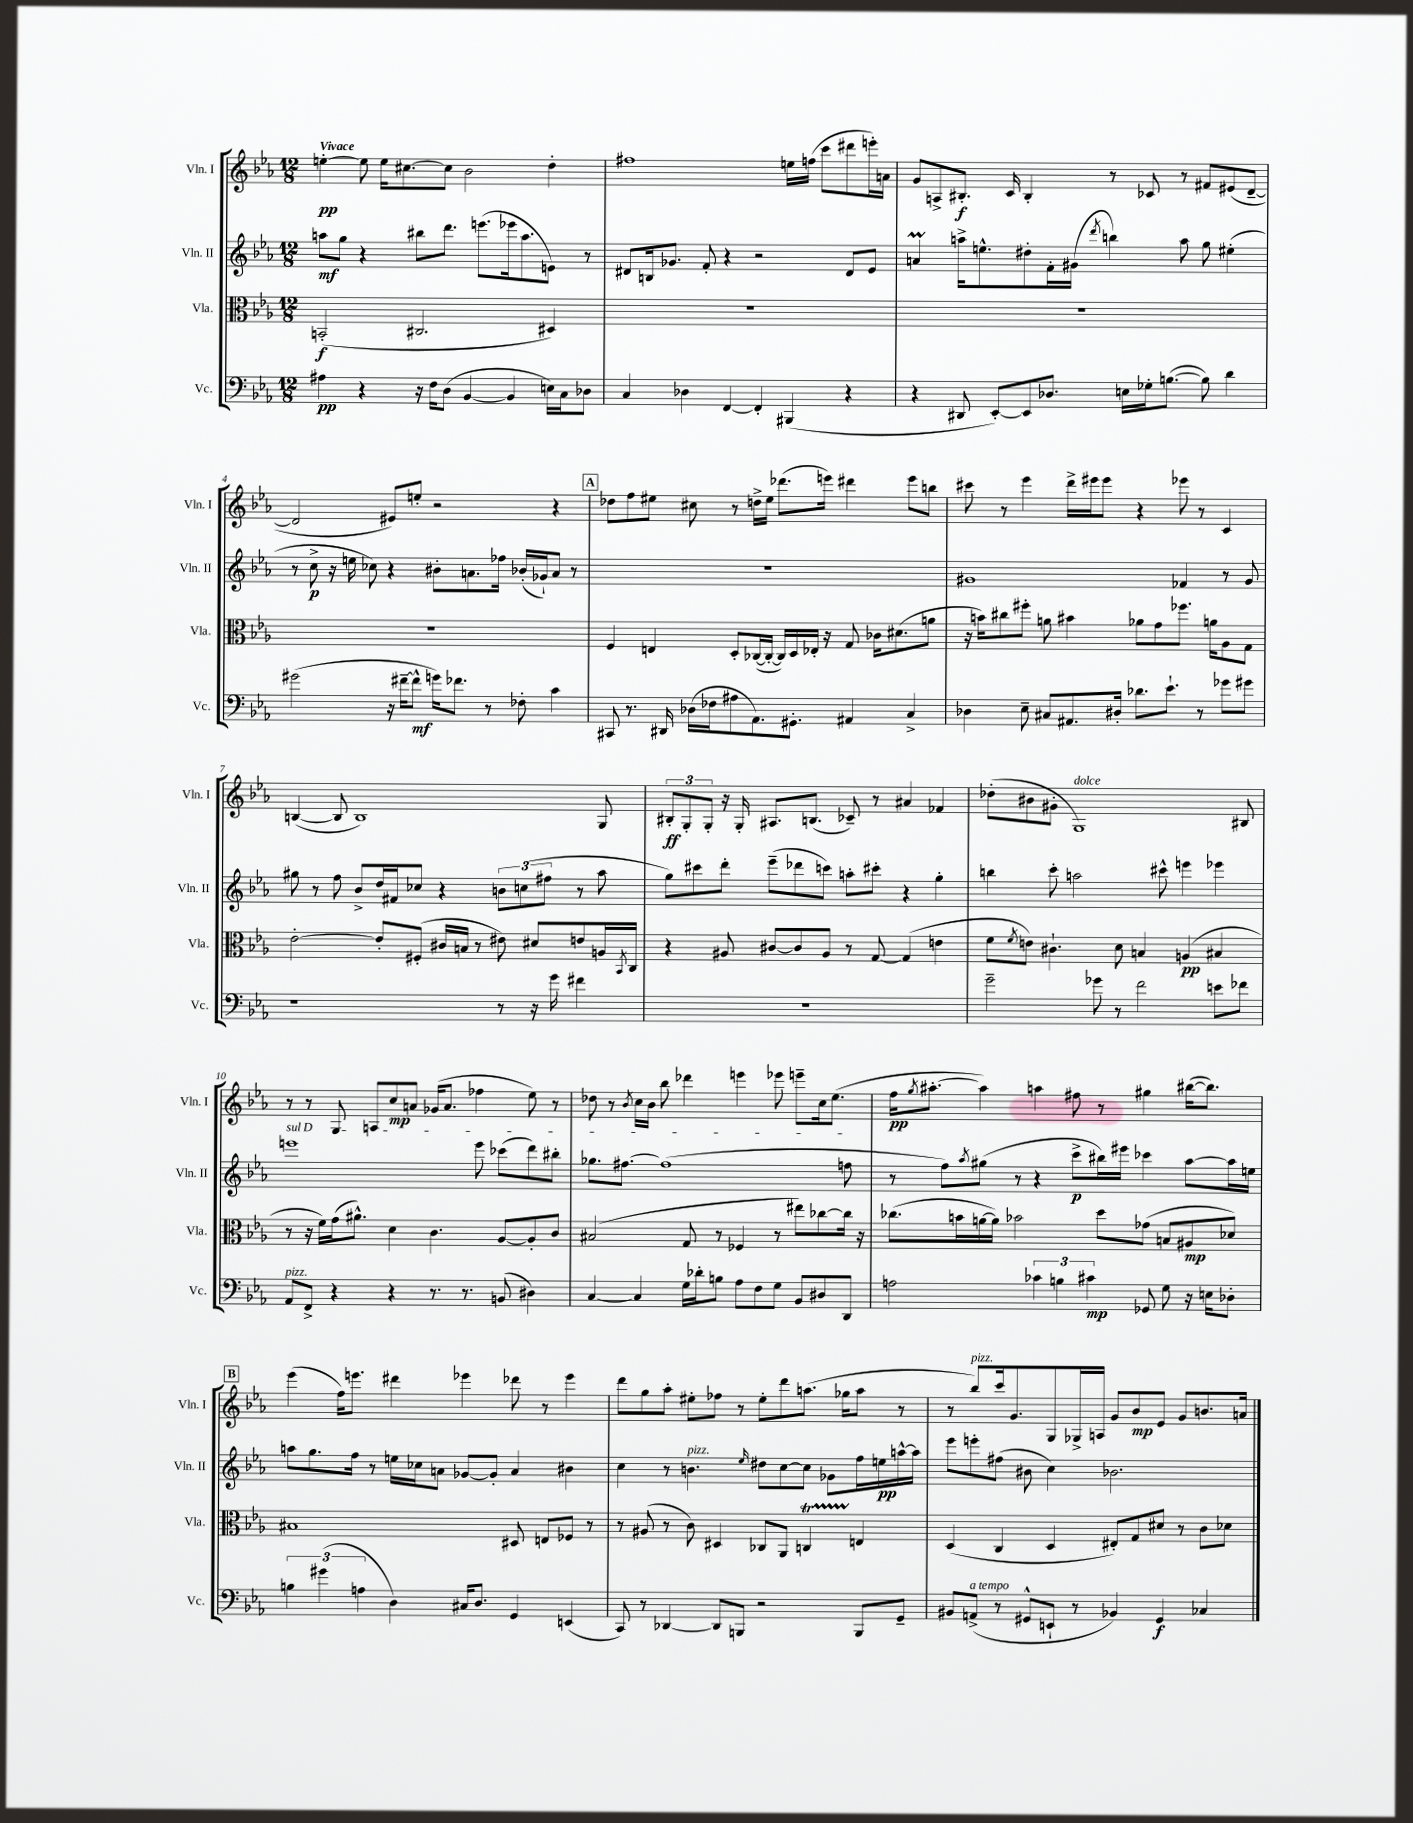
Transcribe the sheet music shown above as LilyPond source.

<<
\new StaffGroup <<
\new Staff = "s0" \with { instrumentName = "Vln. I" shortInstrumentName = "Vln. I" } {
    \clef treble \key ees \major \numericTimeSignature \time 12/8 \tempo "Vivace"
    e''4~-.\pp e''8 e''16 cis''8.~ cis''8 bes'2 d''4-. |
    fis''1 e''16 f''16( c'''8 dis'''8 e'''16-.) a'16 |
    g'8 a8-> bis8.-.\f c'16 bis4-. r8 ces'8 r8 fis'8 eis'8( d'8~-- |
    d'2 eis'8) e''8-. r2 r4 |
    \mark \markup { \box "A" } des''8 f''8 eis''8 cis''8 r8 d''16-> eis''16 des'''8.( e'''16) dis'''4 e'''8 b''8 |
    cis'''8 r8 ees'''4 d'''16-> eis'''16 eis'''8 r4 ees'''8 r8 c'4 |
    b4~( b8 b1) g8 |
    \tuplet 3/2 { bis8-.\ff g8-. g8-. } r16 g16-. ais8. b8.( ces'8--) r8 ais'4 fes'4 |
    des''8-.( bis'8 gis'8-. g1^\markup { \italic "dolce" }) bis8 |
    r8 r8 g8 a8 c''8\mp a'8 ges'16( a'8. fes''4 ees''8) r8 |
    des''8 r8 \acciaccatura { bes'8 } c''16 bes'16 bes''8 des'''4 e'''4 ees'''8 e'''8-- c''16 ees''8.( |
    f''16\pp \acciaccatura { g''8 } ais''8.~-. ais''4) a''4 fis''8 r8 gis''4 bis''16~( bis''8.) |
    \mark \markup { \box "B" } ees'''4( f''16) e'''8. dis'''4 ees'''4 des'''8 r8 ees'''4 |
    d'''8 g''8 aes''8-. eis''8-. fes''8 r8 eis''8-. d'''8 a''8.( ges''16 a''8 r8 |
    r8 bes''8^\markup { \italic "pizz." }) c'''16 g'8. g8 ges16-> a16 g'8 bes'8\mp ees'8 g'8 b'8. a'16 \bar "|." |
}
\new Staff = "s1" \with { instrumentName = "Vln. II" shortInstrumentName = "Vln. II" } {
    \clef treble \key ees \major \numericTimeSignature \time 12/8
    a''8\mf g''8 r4 bis''8 d'''8. e'''8.( ees'''16 a''8. e'8) r8 |
    dis'8 b16 ges'8. f'8-. r4 r2 dis'8 ees'8 |
    a'4\prall a''16-> e''8.-^ dis''8-. f'16-. gis'16( \acciaccatura { d'''8 } b''4) a''8 g''8 eis''4-.( |
    r8 c''8->\p r16 e''16 ces''8) r4 bis'8-. a'8. fes''16 bes'16-.( ges'16-!) a'8 r8 |
    \mark \markup { \box "A" } R1. |
    gis'1 fes'4 r8 gis'8 |
    gis''8 r8 f''8 bes'8-> d''16 fis'16 ces''8 r4 \tuplet 3/2 { b'8 c''8( fis''8 } r8 aes''8 |
    g''8) cis'''8 d'''8-. ees'''8--( des'''8 c'''8) a''8-. cis'''8-. r4 g''4-. |
    b''4 c'''8-. a''2 cis'''8-^ e'''4 ees'''4 |
    \once \override TextSpanner.bound-details.left.text = \markup { \italic "sul D" } e'''1\startTextSpan e'''8 ces'''8( d'''8) bis''8-. |
    ges''8. fis''8.~ fis''1( f''8\stopTextSpan |
    r8 f''8) \acciaccatura { aes''8 } gis''8( r8 r4 c'''8->\p bis''16) eis'''16 ces'''4 aes''8~ aes''16 e''16 |
    \mark \markup { \box "B" } a''8 g''8. f''16 r8 e''16 ces''16 a'8 ges'8~ ges'8-. a'4 bis'4 |
    c''4 r8 b'4.^\markup { \italic "pizz." } \grace { ees''16 } dis''8 c''8~ c''8 ges'8 f''16 e''16\pp a''16~-^ a''16 |
    ees'''8 e'''8-. fis''8( bis'8 c''4) bes'2. \bar "|." |
}
\new Staff = "s2" \with { instrumentName = "Vla." shortInstrumentName = "Vla." } {
    \clef alto \key ees \major \numericTimeSignature \time 12/8
    b,2-.\f( cis2. dis4) |
    R1. |
    R1. |
    R1. |
    \mark \markup { \box "A" } f4 e4 d8-. ces16~( ces16~-. ces16) d16 ees16-. r16 g8 ces'16 dis'8.( a'8 |
    r16 b'16) cis''8 fis''8-. a'8 bis'4 aes'8 g'8 fes''8. a'16 aes8 g8 |
    ees'2~-. ees'8-. fis8-.( cis'16 b16 r8 eis'8) dis'8 e'8 a16 \acciaccatura { bes,8 } c16 |
    r4 ais8 cis'8~ cis'8 ais8 r8 g8~ g4( e'4 |
    f'8 \acciaccatura { f'8 } e'8) cis'4.-! d'8 b4 a4\pp( bis4 |
    r8 r16 f'16) g'16( ais'8.-^) d'4 c'4. aes8~ aes8-. c'8 |
    bis2( g8 r8 fes4 r8 eis''8) ces''8~ ces''16 r16 |
    ces''8.( b'16 a'16~ a'16) bes'2 d''8 ges'8( b8 ais8\mp des'8) |
    \mark \markup { \box "B" } bis1 dis8 e8 fes8 r8 |
    r8 ais8( r8 c'8) dis4 ces8 aes,8 c4\startTrillSpan e4\stopTrillSpan |
    d4( c4 d4 eis8-.) g8 dis'8 r8 c'8 des'8 \bar "|." |
}
\new Staff = "s3" \with { instrumentName = "Vc." shortInstrumentName = "Vc." } {
    \clef bass \key ees \major \numericTimeSignature \time 12/8
    ais4\pp r4 r16 f16 d8( bes,4~ bes,4 e16) c16 des8 |
    c4 des4 f,4~ f,4-. bis,,4( r4 |
    r4 dis,8 ees,8~-.) ees,8 des8. e16 ges16-. b8.~( b8) d'4 |
    gis'2( r16 fis'16~-- fis'8-^\mf g'16) fes'8. r8 fes8-. c'4 |
    \mark \markup { \box "A" } cis,8 r8. dis,16 des16( fes16 ais8 aes,8.) gis,8.-. ais,4 c4-> |
    des4 ees8-- cis8 ais,8. dis16-. des'8. ees'8.-! r8 ges'8 gis'8 |
    r1 r8 r16 g'16 fis'4 |
    R1. |
    g'2-- ges'8 r8 f'2 e'8 fes'8 |
    aes,8^\markup { \italic "pizz." } f,8-> r4 r4 r8. r8. b,8( dis4) |
    c4~ c4 g16 des'16-. b8 aes8 f8 g8 bes,8 dis8 d,8 |
    a2 \tuplet 3/2 { ces'4 b4 cis'4\mp } ges,8 g8 r16 e16 des8-. |
    \mark \markup { \box "B" } \tuplet 3/2 { b4 gis'4( a4 } d4) cis16 d8. g,4 e,4( |
    c,8) r8 des,4~ des,8 b,,8 r2 b,,8 g,8-- |
    bis,8 a,8->^\markup { \italic "a tempo" }( r8 gis,8-^ e,8-! r8 bes,4) gis,4\f ces4 \bar "|." |
}
>>
>>
